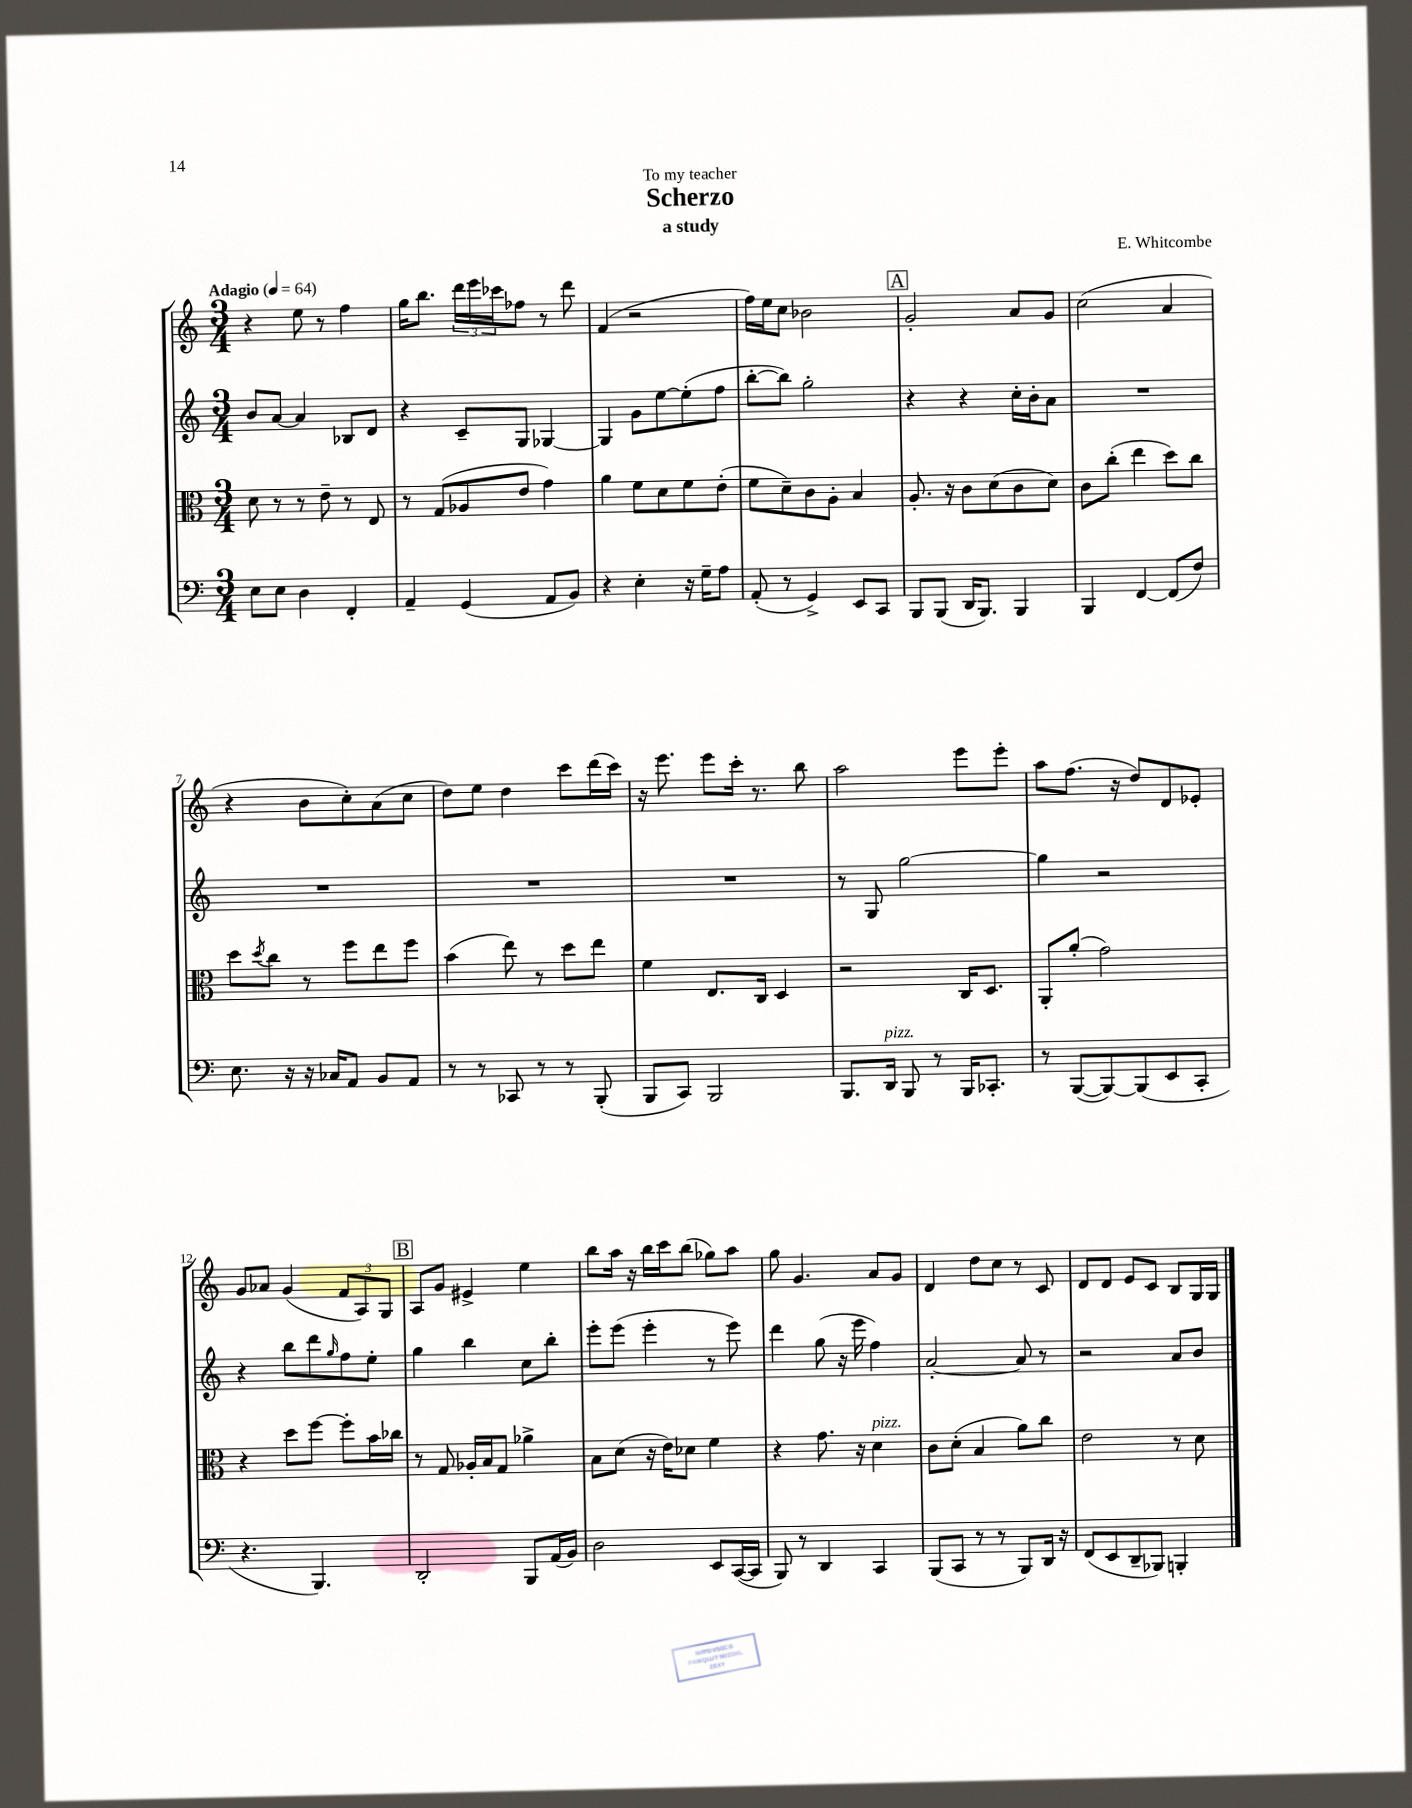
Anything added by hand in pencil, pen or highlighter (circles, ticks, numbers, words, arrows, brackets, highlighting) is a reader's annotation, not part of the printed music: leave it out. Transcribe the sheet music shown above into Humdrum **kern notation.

**kern	**kern	**kern	**kern
*staff4	*staff3	*staff2	*staff1
*clefF4	*clefC3	*clefG2	*clefG2
*k[]	*k[]	*k[]	*k[]
*M3/4	*M3/4	*M3/4	*M3/4
*MM64	*MM64	*MM64	*MM64
8E\L	8d\	8b/L	4r
8E\J	8r	[8a/J	.
4D\	8r	4a/]	8ee\
.	8e~\	.	8r
4FF'/	8r	8B-/L	4ff\
.	8E/	8d/J	.
=	=	=	=
4AA~/	8r	4r	16gg\LK
.	.	.	8.bb\J
.	(8G/L	.	.
(4GG/	8A-/	8c~/L	24ddd\LL
.	.	.	24eee\
.	.	.	24ccc-\J
.	8e/J	8G/J	8ff-\J
8AA/L	4g\)	[4G-/	8r
8BB/J)	.	.	8ddd\
=	=	=	=
4r	4a\	4G-/]	(4f/
4E'\	8f\L	8g\L	2r
.	8d\	[8ee\	.
16r	8f\	(8ee'\]	.
16G~\LK	.	.	.
8A\J	(8e'\J	8ff\J	.
=	=	=	=
(8AA'/	8f\L	[8bb'\L	16ff\LL)
.	.	.	16ee\J
8r	8d~\)	8bb\]J)	8cc\J
4GG^/)	8c\	2gg'\	2b-\
.	8A'\J	.	.
8EE/L	4B/	.	.
8CC/J	.	.	.
=	=	=	=
8BBB/L	8.A'/	4r	2g'/
(8BBB/J	.	.	.
.	16r	.	.
16DD/LK	8c\L	4r	.
8.BBB/J)	.	.	.
.	(8d\	.	.
4BBB/	8c\	16cc'\LL	8a/L
.	.	16b'\J	.
.	8d\J)	8a\J	8g/J
=	=	=	=
4BBB/	8c\L	2.r	(2cc\
.	(8cc'\J	.	.
[4FF/	4ee\	.	.
(8FF/]L	8dd\L)	.	4a/
8F/J)	8cc\J	.	.
=	=	=	=
8.E\	8dd\L	2.r	4r
.	8qdd/	.	.
.	8cc\J	.	.
16r	.	.	.
16r	8r	.	8b\L
16C-/LK	.	.	.
8AA/J	8ff\L	.	8cc'\)
8BB/L	8ee\	.	(8a\
8AA/J	8ff\J	.	8cc\J
=	=	=	=
8r	(4b\	2.r	8dd\L)
8r	.	.	8ee\J
8CC-/	8ee\)	.	4dd\
8r	8r	.	.
8r	8dd\L	.	8ccc\L
(8BBB'/	8ee\J	.	(16ddd\L
.	.	.	16ccc\JJ)
=	=	=	=
8BBB/L	4f\	2.r	16r
.	.	.	8.eee\
8CC/J)	.	.	.
2BBB/	8.E/L	.	8eee\L
.	.	.	16ccc'\Jk
.	16C/Jk	.	8.r
.	4D/	.	.
.	.	.	8bb\
=	=	=	=
8.BBB/L	2r	8r	2aa\
.	.	8G/	.
16DD/Jk	.	.	.
8BBB/	.	[2gg\	.
8r	.	.	.
16BBB/LK	16C/LK	.	8eee\L
8.CC-'/J	8.D/J	.	.
.	.	.	8eee'\J
=	=	=	=
8r	8AA'/L	4gg\]	8aa\L
([8BBB/L	(8a'/J	.	(8.ff\J
8BBB/_)	2g\)	2r	.
.	.	.	16r
(8BBB/]	.	.	8dd/L)
8EE/	.	.	8d/
8CC'/J	.	.	8e-'/J
=	=	=	=
4.r	4r	4r	8g/L
.	.	.	8a-/J
.	8dd\L	8bb\L	(4g/
4.BBB/)	[8ff\J	8ddd\	.
.	.	16qqgg/	.
.	8ff'\]L	8ff\	12f/L
.	.	.	12A/)
.	16b\L	8ee'\J	.
.	.	.	12G/J
.	16cc-\JJ	.	.
=	=	=	=
2DD'/	8r	4gg\	8A/L
.	8G/	.	8g/J
.	16A-'/LL	4bb\	4e#^/
.	16B/J	.	.
.	8G/J	.	.
8BBB/L	4a-^\	8cc\L	4ee\
(16AA/L	.	8bb'\J	.
16BB/JJ)	.	.	.
=	=	=	=
2D\	8B\L	8eee'\L	8bb\L
.	(8d\J	(8eee\J	16aa\Jk
.	.	.	16r
.	16r	4eee'\	16bb\LL
.	16e\LK)	.	16ccc\J
.	8d-\J	.	(8bb\J
8EE/L	4f\	8r	8gg-\L)
([16CC/L	.	8eee\)	8aa\J
16CC/]JJ	.	.	.
=	=	=	=
8BBB/)	4r	4ddd\	8gg\
8r	.	.	4.g/
4DD/	8.g\	(8gg\	.
.	.	16r	.
.	16r	16eee\	.
4CC/	4d\	4ff\)	8a/L
.	.	.	8g/J
=	=	=	=
(8BBB/L	8c\L	[2a'/	4d/
8CC/J	(8d'\J	.	.
8r	4B/	.	8dd\L
8r	.	.	8cc\J
8BBB/L)	8a\L)	8a/]	8r
16DD/Jk	8cc\J	8r	8c/
16r	.	.	.
=	=	=	=
(8FF/L	2e\	2r	8d/L
8EE/	.	.	8d/J
8DD~/	.	.	8e/L
8BBB-/J)	.	.	8c/J
4BBB'/	8r	8a/L	8B/L
.	8d\	8b/J	16G/L
.	.	.	16G/JJ
==	==	==	==
*-	*-	*-	*-
